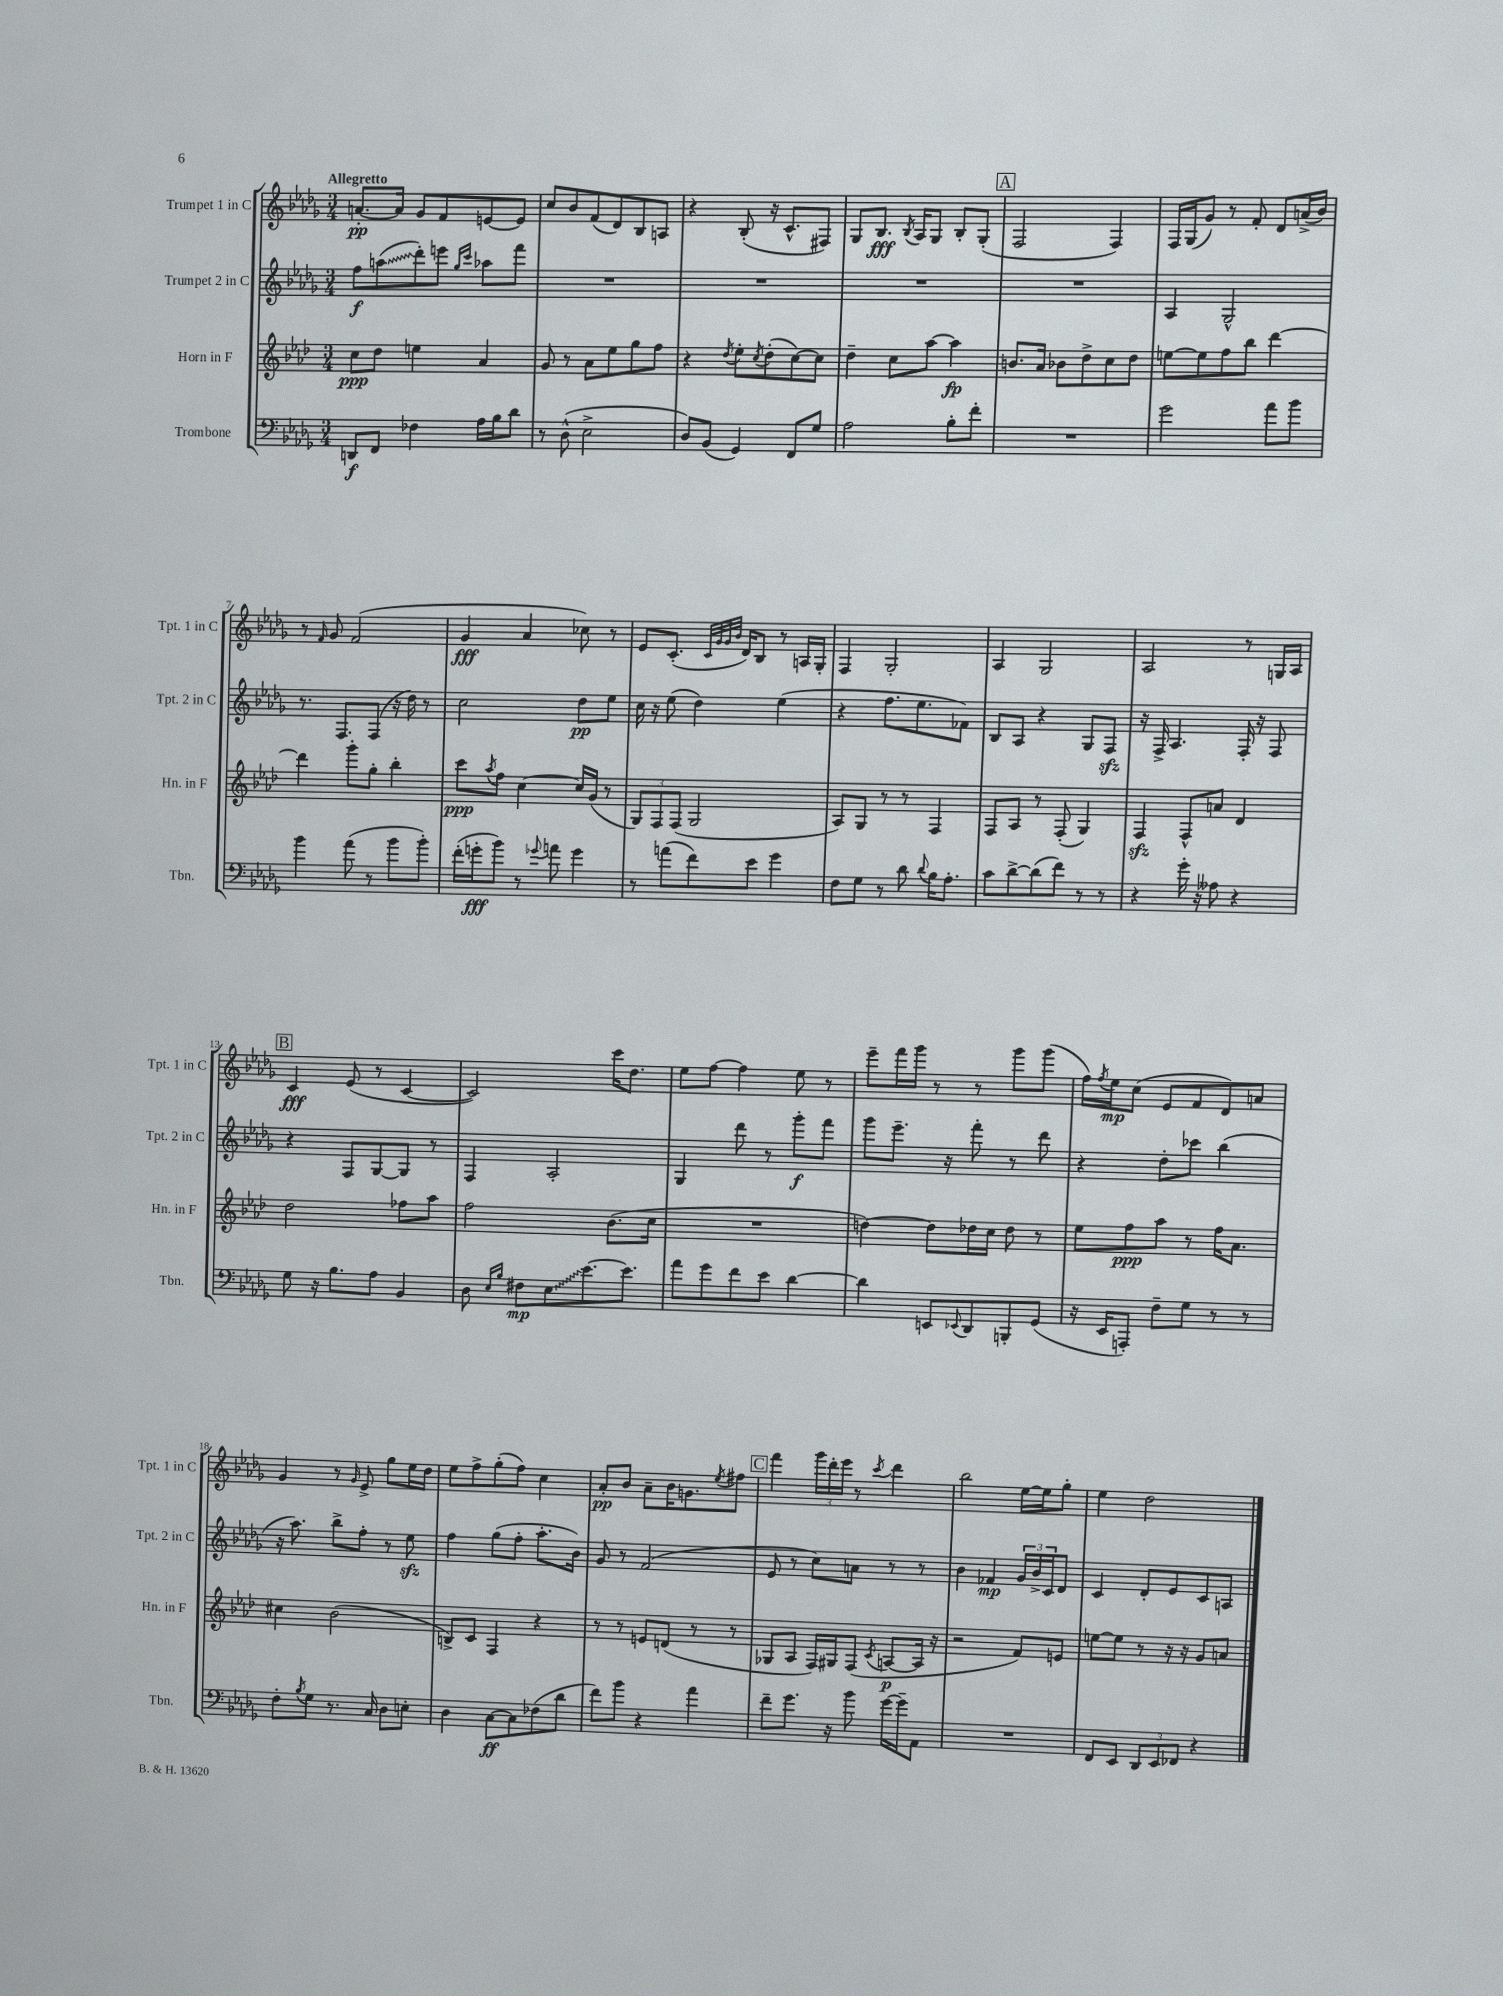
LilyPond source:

<<
\new StaffGroup <<
\new Staff = "s0" \with { instrumentName = "Trumpet 1 in C" shortInstrumentName = "Tpt. 1 in C" } {
    \clef treble \key des \major \numericTimeSignature \time 3/4 \tempo "Allegretto"
    a'8.~-.\pp a'16 ges'8 f'8 e'8~ e'8 |
    c''8 bes'8 f'8( des'8) bes8 a8 |
    r4 bes8-.( r16 c'8.-^ fis8) |
    ges8 bes8.\fff \acciaccatura { bes8 } aes16 ges8 bes8-. ges8-.( |
    \mark \markup { \box "A" } f2 f4) |
    f16 ges16( ges'8) r8 f'8-. des'8 a'16->( bes'16) |
    r8 \grace { f'16 } ges'8 f'2( |
    ges'4\fff aes'4 ces''8) r8 |
    ees'8 c'8.-.( \grace { c'32 ges'32 ges'32 bes'32 } des'16) bes8 r8 a16 ges16-. |
    f4 ges2-. |
    aes4 ges2 |
    aes2 r8 g16 aes16 |
    \mark \markup { \box "B" } c'4\fff ees'8( r8 c'4~ |
    c'2) c'''16 des''8. |
    ees''8 f''8~ f''4 ees''8 r8 |
    ees'''8-- f'''16 ges'''16 r8 r8 ges'''8 ges'''8( |
    f''16) \acciaccatura { f''8 } ees''16\mp c''8( ees'8 f'8 des'8) a'8 |
    ges'4 r8 \grace { ges'16 } ees'8-> ges''8 ees''16 des''16 |
    ees''8 f''8-> ges''8-.( f''8) c''4 |
    aes'8-.\pp bes'8 aes'8-- bes'16 g'8. \acciaccatura { ees''8 } fis''8 |
    \mark \markup { \box "C" } f'''4 \tuplet 3/2 { ges'''16 des'''16-. ees'''16 } r8 \acciaccatura { c'''8 } des'''4 |
    bes''2 ees''16~ ees''16 ges''8-. |
    ees''4 des''2 \bar "|." |
}
\new Staff = "s1" \with { instrumentName = "Trumpet 2 in C" shortInstrumentName = "Tpt. 2 in C" } {
    \clef treble \key des \major \numericTimeSignature \time 3/4
    f''8\f \once \override Glissando.style = #'zigzag a''8\glissando( des'''8-.) e'''8 \grace { ges''16 c'''16 } aes''8 f'''8 |
    R2. |
    R2. |
    R2. |
    \mark \markup { \box "A" } R2. |
    aes4 ges2-^ |
    r8. f8. f8( r16 des''16) r8 |
    c''2 des''8\pp ees''8 |
    c''16 r16 ees''8( des''4) ees''4( |
    r4 f''8. ees''8. fes'8) |
    bes8 aes8 r4 ges8 f8\sfz |
    r16 f16-> aes4. f16-. r16 f8 |
    \mark \markup { \box "B" } r4 f8 ges8~ ges8 r8 |
    f4 aes2-. |
    ges4 des'''8 r8 ges'''8-.\f f'''8 |
    ges'''8 ees'''8.-- r16 f'''8-. r8 des'''8 |
    r4 des''8-. ces'''8 bes''4( |
    r16 aes''8.) bes''8-> f''8-. r8 ees''8\sfz |
    f''4 ges''8( f''8-. aes''8.-. bes'16) |
    ges'8 r8 f'2( |
    \mark \markup { \box "C" } ees'8 r8 c''8) a'8 r8 r8 |
    bes'4 fes'4\mp \tuplet 3/2 { ges'16 bes'16-> c'16 } des'8 |
    c'4 des'8-. ees'8 c'8 a8 \bar "|." |
}
\new Staff = "s2" \with { instrumentName = "Horn in F" shortInstrumentName = "Hn. in F" } {
    \clef treble \key aes \major \numericTimeSignature \time 3/4
    c''8\ppp des''8 e''4 aes'4 |
    g'8 r8 aes'8 ees''8 g''8 f''8 |
    r4 \acciaccatura { des''8 } ees''8-. \acciaccatura { c''8 } des''8-.( c''8~) c''8 |
    des''4-- c''8 aes''8~ aes''4\fp |
    \mark \markup { \box "A" } b'8. aes'16 bes'8 des''8-> c''8 des''8 |
    e''8~ e''8 f''8 bes''8 des'''4~ |
    des'''4 g'''8-. g''8-. bes''4-. |
    c'''8\ppp \acciaccatura { aes''8 } f''8 c''4~ c''16 g'16( r8 |
    \tuplet 3/2 { g8) f8 f8( } g2 |
    aes8) g8 r8 r8 f4 |
    f8 aes8 r8 f8-.( g4) |
    f4\sfz f8-^ a'8 des'4 |
    \mark \markup { \box "B" } des''2 fes''8 aes''8 |
    f''2 bes'8.( c''16 |
    R2. |
    d''4~) d''8 des''16 c''16 des''8 r8 |
    ees''8 f''8\ppp aes''8 r8 f''16 aes'8. |
    cis''4 bes'2( |
    b8->) c'8 f4 r4 |
    r8 r8 e'8 d'8( r8 r8 |
    \mark \markup { \box "C" } ges8 aes8 f16) gis16 f8( \acciaccatura { c'8 } a8~\p a16 r16 |
    r2 f'8) e'8 |
    e''8~ e''8 r8 r16 r16 g'8 a'8 \bar "|." |
}
\new Staff = "s3" \with { instrumentName = "Trombone" shortInstrumentName = "Tbn." } {
    \clef bass \key des \major \numericTimeSignature \time 3/4
    d,8\f f,8 fes4 aes16 bes16 des'8 |
    r8 des8-^( ees2-> |
    des8) bes,8( ges,4) f,8 ges8 |
    aes2 bes8-. f'8-. |
    \mark \markup { \box "A" } R2. |
    ges'2 aes'8 bes'8 |
    bes'4 aes'8( r8 bes'8 bes'8-.) |
    f'16-.( g'16-.\fff bes'8) r8 \appoggiatura { ges'8 } a'8 ges'4 |
    r8 a'8( f'8) ees'8 ges'4 |
    f8 ges8 r8 des'8 \appoggiatura { des'8 } bes16 aes8.-. |
    c'8 des'8~-> des'8( f'8) r8 r8 |
    r4 ges'16-. r16 aeses8 r4 |
    \mark \markup { \box "B" } ges8 r16 bes8. aes8 bes,4 |
    des8 \grace { ees16 bes16 } fis8\mp \once \override Glissando.style = #'zigzag ees8\glissando ees'8.~ ees'8. |
    aes'8 ges'8 f'8 ees'8 des'4~ |
    des'4 e,8 \appoggiatura { ees,8 } des,8 b,,8-. ges,8( |
    r16 ees,16 a,,8-.) f8-- ges8 r8 r8 |
    f8-. \acciaccatura { bes8 } ges8 r8. c16 des8 e8-. |
    des4 c8~\ff c8 fes8( des'8 |
    f'8) bes'8 r4 aes'4 |
    \mark \markup { \box "C" } f'8-- ges'8. r16 bes'8 ges'16~ ges'16-- aes,8 |
    R2. |
    f,8 ees,8 \tuplet 3/2 { des,8 ees,8 fes,8 } r4 \bar "|." |
}
>>
>>
